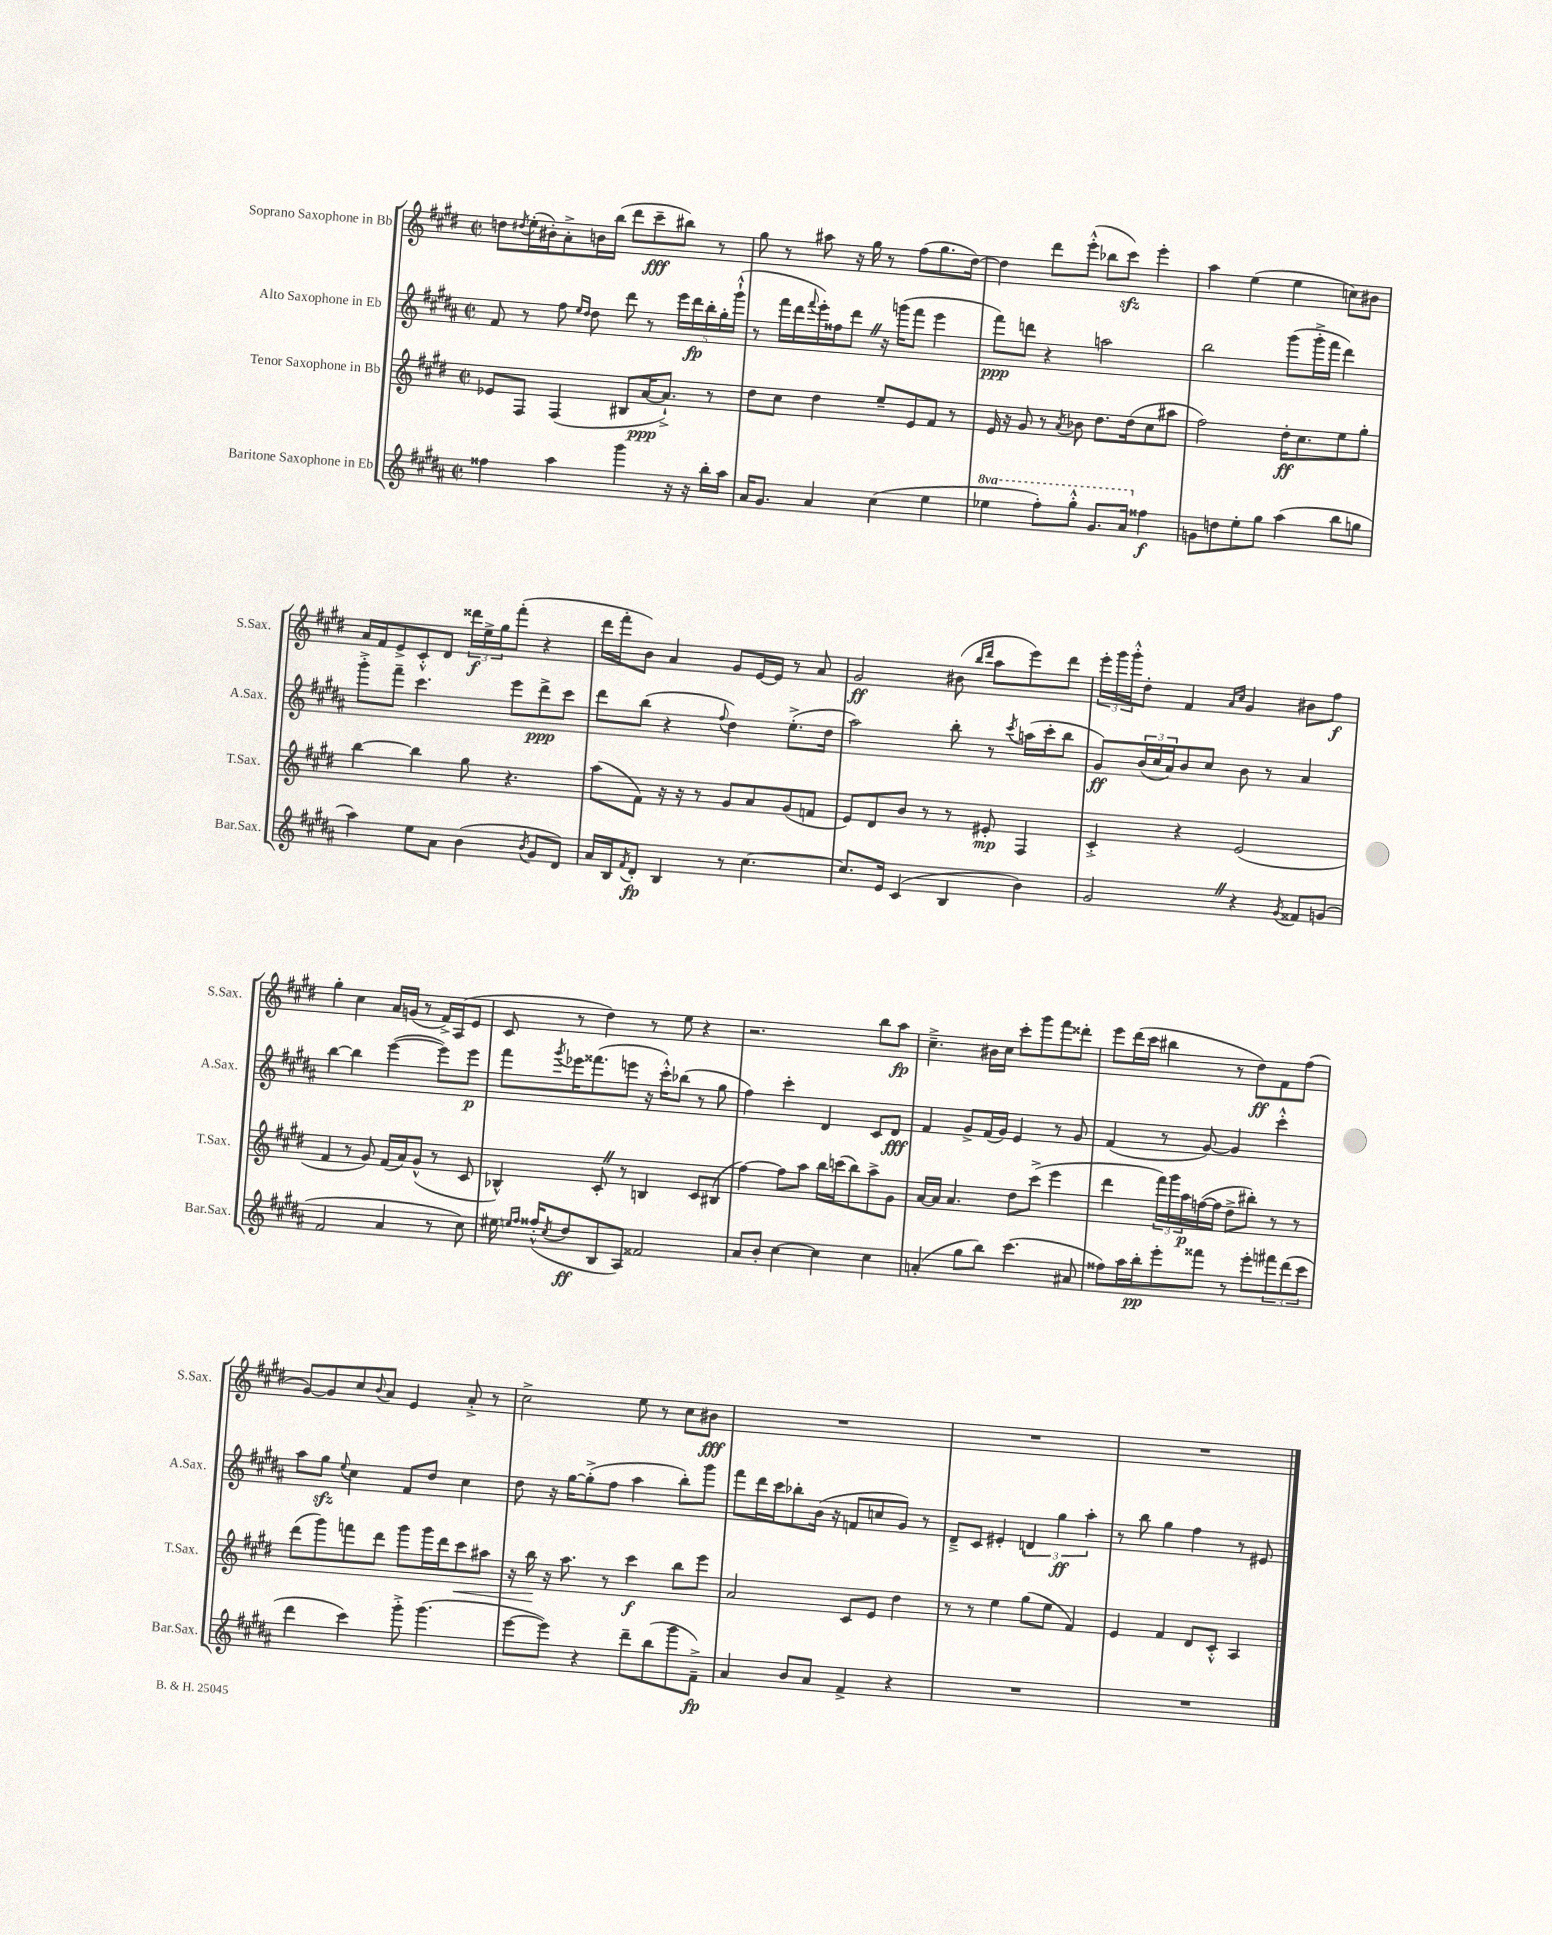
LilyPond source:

<<
\new StaffGroup <<
\new Staff = "s0" \with { instrumentName = "Soprano Saxophone in Bb" shortInstrumentName = "S.Sax." } {
    \clef treble \key e \major \defaultTimeSignature \time 2/2
    d''8 \acciaccatura { dis''8 } e''16-.( bis'16-.) a'8-.-> b'16 b''16( dis'''8 cis'''8--\fff bis''8) r8 |
    gis''8 r8 ais''8 r16 gis''16 r8 fis''8( gis''8. dis''16~) |
    dis''4 dis'''8 e'''8-.-^( bes''8 cis'''8\sfz) e'''4-. |
    a''4 e''4( e''4 c''8) bis'8 |
    a'16 fis'16 e'8-> cis'8-.-^ dis'8 \tuplet 3/2 { disis'''16\f e''16-> gis''16 } fis'''8-.( r4 |
    dis'''16 fis'''16-. b'8) a'4 gis'8 e'16~ e'16 r8 a'8 |
    gis'2\ff bis'8( \grace { b''16 dis'''16 } a''8 e'''8) dis'''8 |
    \tuplet 3/2 { e'''16-. gis'''16 gis'''16-.-^ } dis''8-. fis'4 \grace { a'16 cis''16 } gis'4 bis'8 fis''8\f |
    gis''4-. cis''4 a'16 g'16( r8 fis'16->) a16( e'8 |
    cis'8 r8 dis''4) r8 e''8 r4 |
    r2. b''8 a''8\fp |
    cis''4.---> bis'16 cis''16 cis'''8-. gis'''8 fis'''8 disis'''8-. |
    e'''8 dis'''16( cis'''16 bis''4 r8 dis''8\ff) fis'8 fis''8( |
    gis'8~) gis'8 cis''8 \appoggiatura { b'8 } a'8 e'4 a'8-.-> r8 |
    cis''2-> e''8 r8 cis''8 bis'8\fff |
    R1 |
    R1 |
    R1 \bar "|." |
}
\new Staff = "s1" \with { instrumentName = "Alto Saxophone in Eb" shortInstrumentName = "A.Sax." } {
    \clef treble \key b \major \defaultTimeSignature \time 2/2
    fis'8 r8 fis''8 \grace { e''16 dis''16 } dis''8 dis'''8 r8 \tuplet 5/4 { e'''16 dis'''16\fp b''16-. gis''16-. gis'''16-!-^( } |
    r8 fis'''16 dis'''16 \appoggiatura { fis'''8 } e'''16-.) fisis''16 dis'''8 \once \override BreathingSign.text = \markup { \musicglyph "scripts.caesura.straight" } \breathe r16 g'''16( fis'''8 e'''4 |
    fis'''8\ppp) d'''8 r4 a''2 |
    b''2 gis'''8( gis'''16-.-> fis'''16 dis'''4) |
    gis'''8-.-> fis'''8-- cis'''4. e'''8 dis'''8->\ppp cis'''8 |
    dis'''8 b''8( r4 \appoggiatura { fis''8 } dis''4) e''8.-.->( dis''16 |
    ais''2) b''8-. r8 \acciaccatura { cis'''8 } a''16( cis'''16-. b''8 |
    gis'8\ff) \tuplet 3/2 { b'16( cis''16 ais'16) } b'8 cis''8 b'8 r8 ais'4 |
    b''4~ b''4 e'''4~( e'''8) e'''8\p |
    fis'''8 \acciaccatura { gis'''8 } ees'''16 fisis'''8.( e'''8 r16 cis'''16-.-^) bes''8( r8 gis''8 |
    fis''4) cis'''4-. dis'4 cis'8 dis'8\fff |
    fis'4 gis'8-> fis'16( gis'16) e'4 r8 gis'8 |
    fis'4( r8 gis'8~) gis'4 cis'''4-.-^ |
    ais''8 gis''8\sfz \appoggiatura { e''8 } cis''4 fis'8 dis''8 cis''4 |
    dis''8 r16 gis''16~ gis''8-.->( fis''8 ais''4 b''8-.) gis'''8 |
    fis'''8 dis'''16 cis'''16 bes''8-. b'16( r16 f'8 c''8 gis'8) r8 |
    dis'8---> cis'8 eis'4-. \tuplet 3/2 { d'4 gis''4\ff ais''4-. } |
    r8 b''8 gis''4 fis''4 r8 eis'8 \bar "|." |
}
\new Staff = "s2" \with { instrumentName = "Tenor Saxophone in Bb" shortInstrumentName = "T.Sax." } {
    \clef treble \key e \major \defaultTimeSignature \time 2/2
    ees'8 fis8 fis4( bis8 a'16~\ppp a'8.-!->) r8 |
    dis''8 cis''8 dis''4 e''8-- e'8 fis'8 r8 |
    e'16 r16 gis'8 r8 \acciaccatura { a'8 } bes'8 dis''8. dis''16( cis''8 ais''8 |
    fis''2) dis''16-.\ff cis''8. e''8 gis''8-. |
    b''4~ b''4 gis''8 r4. |
    a''8( fis'8) r16 r16 r8 gis'8 a'8 gis'8( f'8 |
    e'8) dis'8 b'8 r8 r8 eis'8-.\mp fis4 |
    cis'4-.-> r4 e'2( |
    fis'4 r8 gis'8) fis'16( a'16) gis'8-^( r8 cis'8 |
    bes4-^) cis'8-. \once \override BreathingSign.text = \markup { \musicglyph "scripts.caesura.straight" } \breathe r8 b4 cis'8 bis8( |
    fis''4~) fis''8 a''8 b''16 c'''16( b''8) a''8-> gis'8 |
    a'16~ a'16 a'4. dis''8 cis'''8->( e'''4 |
    dis'''4 \tuplet 3/2 { fis'''16) gis'''16 a''16\p } f''16~( f''16 dis''8-> bis''8-.) r8 r8 |
    dis'''8( gis'''8) f'''8 dis'''8 gis'''8 gis'''16 dis'''16 cis'''8\< ais''8 |
    r16 b''16\! r16 a''8. r8 cis'''4\f b''8 e'''8 |
    a'2 cis'8 e'8 dis''4 |
    r8 r8 e''4 gis''8( e''8 fis'4) |
    e'4 fis'4 dis'8 cis'8-.-^ a4 \bar "|." |
}
\new Staff = "s3" \with { instrumentName = "Baritone Saxophone in Eb" shortInstrumentName = "Bar.Sax." } {
    \clef treble \key b \major \defaultTimeSignature \time 2/2 \set Staff.ottavationMarkups = #ottavation-simple-ordinals
    fisis''4 ais''4 gis'''4 r16 r16 b''16-. ais''16 |
    ais'16 gis'8. ais'4 cis''4( e''4 |
    \ottava #1 ees'''4 fis'''8-.) gis'''8-.-^ gis''8. ais''16 \ottava #0 fisis''4\f |
    g'8 d''8 e''8-. gis''8 ais''4( b''8 g''8 |
    ais''4) e''8 ais'8 b'4( \acciaccatura { b'8 } gis'8 dis'8) |
    ais'16 b16 \acciaccatura { fis'8 } dis'8-.\fp b4 r8 cis''4.~ |
    cis''8. e'16 cis'4( b4 b'4) |
    gis'2 \once \override BreathingSign.text = \markup { \musicglyph "scripts.caesura.straight" } \breathe r4 \acciaccatura { gis'8 } fisis'8 g'8( |
    fis'2 ais'4 r8 cis''8) |
    eis''16 \grace { e''16 fis''16 } fisis''16-.-^( \acciaccatura { cis''8 } dis''8\ff b8 ais8) fisis'2 |
    ais'8 b'8-. cis''4~ cis''4 cis''4 |
    a'4-.( gis''8 b''8) cis'''4.( ais'8 |
    fisis''8) ais''16 b''16-.\pp e'''8-. fisis'''8 r8 e'''8-. \tuplet 3/2 { fis'''8 dis'''8( cis'''8 } |
    dis'''4 cis'''4) gis'''8-.-> gis'''4.( |
    e'''8~ e'''8) r4 dis'''8-- b''8( gis'''8 fis'8--->\fp) |
    ais'4 b'8 ais'8 fis'4-> r4 |
    R1 |
    R1 \bar "|." |
}
>>
>>
\layout { \context { \Score \remove "Bar_number_engraver" } }
